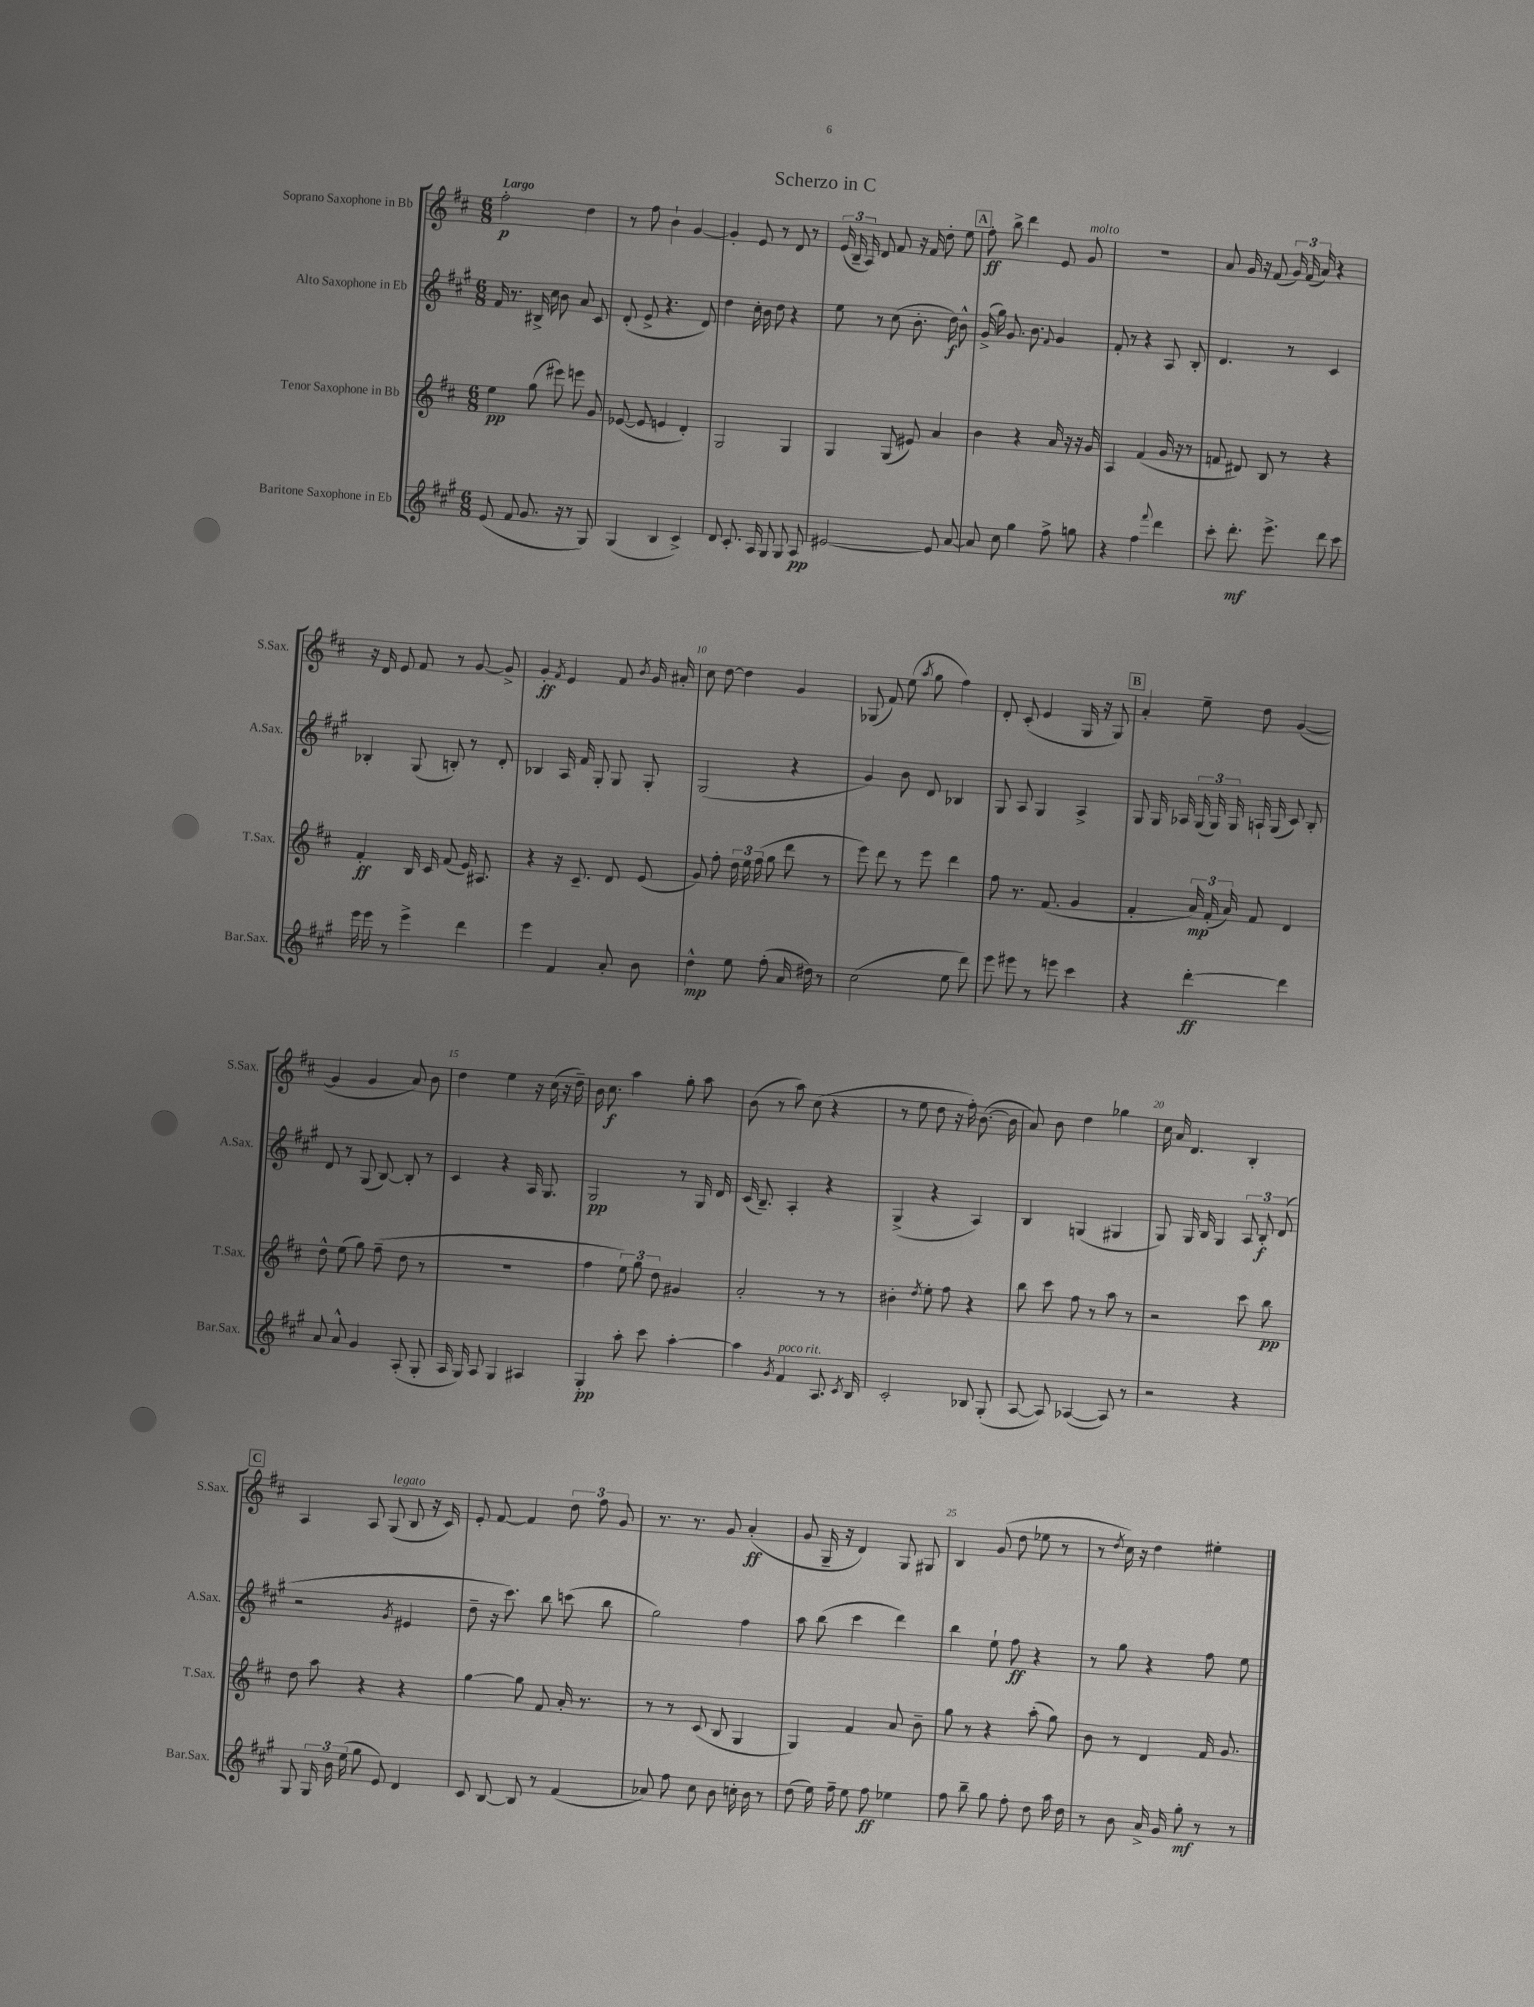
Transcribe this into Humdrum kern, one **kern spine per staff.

**kern	**kern	**kern	**kern
*staff4	*staff3	*staff2	*staff1
*clefG2	*clefG2	*clefG2	*clefG2
*k[f#c#g#]	*k[f#c#]	*k[f#c#g#]	*k[f#c#]
*M6/8	*M6/8	*M6/8	*M6/8
(8e	4ee	16f#	2ff#'
.	.	8.r	.
8f#	.	.	.
8.g#	(8gg	16B#^	.
.	.	16cc#	.
.	8eee#)	8b	.
16r	.	.	.
8r	8eee	8a	4dd
8G#)	8g	8c#	.
=	=	=	=
(4G#	([8e-	(8d'	8r
.	8e-]	8e^	8ff#
4B	4e	4.r	4b`
4c#^)	4d')	.	[4g
.	.	8d)	.
=	=	=	=
8d	2G	4dd	4g']
8.c#'	.	.	.
.	.	16cc#'	8e
16A	.	16b	.
8G#	.	8dd	8r
8G#	4G	4r	8d
8A	.	.	8r
=	=	=	=
[2e#	4G	8ee	(24e
.	.	.	24B~
.	.	.	24A)
.	.	8r	8d
.	(8G	(8cc#	8f#
.	8e#)	8.b'	16r
.	.	.	16f#
8e#]	4a	.	8dd'
.	.	16dd)	.
[8a	.	8b^^	8ee
=	=	=	=
8a]	4b	(16g#^	8ff#'
.	.	16gg#)	.
8cc#	.	8.g#	8bb^
4gg#	4r	.	4ddd
.	.	8.b	.
.	.	8qqf#	.
8ff#^	16a	4g#	8e
.	16r	.	.
8gg	16r	.	8g
.	16g	.	.
=	=	=	=
4r	4A	8f#'	2.r
.	.	8r	.
4ff#	(4f#	4r	.
8qqfff#	.	.	.
4ddd	16g	8A	.
.	16r	.	.
.	8r	8B'	.
=	=	=	=
8ccc#'	8f	4.d	8a
8.ddd'	8d#)	.	16g
.	.	.	16r
.	8B	.	(8f#
8.eee^	.	.	.
.	8r	8r	24g)
.	.	.	(24f#
.	.	.	24a)
8ddd	4r	4c#	4r
8ccc#	.	.	.
=	=	=	=
16eee	4f#'	4B-'	16r
16eee	.	.	16d
8r	.	.	8e
4eee^	16B	(8G#	8f#
.	16c#	.	.
.	(8f#	8B')	8r
4ddd	16e)	8r	[8g
.	8.A#	.	.
.	.	8d'	8g^]
=	=	=	=
4eee	4r	4B-	4g'
.	.	.	8qf#
4f#	16r	16A	4e
.	8.c#~	16f#	.
.	.	8G#'	.
8a'	8d	8G#	8f#
.	.	.	8qb
8b	(8e	8G#'	16g
.	.	.	16a#'
=	=	=	=
4dd^^	8g)	(2G#	8cc#
.	8ff#'	.	[8dd
8ee	24dd	.	4dd]
.	24ee	.	.
.	(24ff#	.	.
(8ff#'	8gg	.	.
16a	8ddd	4r	4g
16dd#)	.	.	.
8r	8r	.	.
=	=	=	=
(2cc#	8eee)	4g#)	(8G-
.	8ddd	.	8f#)
.	8r	8b	(8ee
.	.	.	8qaa
.	8eee	8d	8gg
8ee	4ddd	4B-	4ff#)
8ddd)	.	.	.
=	=	=	=
8eee	8ff#	8G#	8d'
8eee#	8.r	8A	(8c#'
8r	.	4G#	4e
.	(8.f#	.	.
8eee	.	.	.
4ccc#	4g	4A^	16G
.	.	.	16r
.	.	.	8G)
=	=	=	=
4r	4f#'	8G#	4a'
.	.	16G#	.
.	.	16A-	.
[4ddd'	24a)	(24G#	8ee~
.	(24f#'	24G#)	.
.	24a)	24G#	.
.	8f#	16A`	8dd
.	.	(16G#	.
4ddd]	4d	8c#)	([4g
.	.	8B'	.
=	=	=	=
8a	8dd^^	8d	4g]
8a^^	(8ee	8r	.
4g#	8gg)	(8G#	4g
.	(8ff#~	[8B)	.
(8A'	8dd	8B']	8a)
8G#'	8r	8r	8b
=	=	=	=
16A	2.r	4c#	4dd
16G#)	.	.	.
8A	.	.	.
4G#	.	4r	4ee
4A#	.	16A	16r
.	.	8.G#	(16cc#
.	.	.	16r
.	.	.	16dd~)
=	=	=	=
4G#'	4ff#	2G#	16b
.	.	.	8.cc#
8aa'	12ee)	.	4aa
.	12gg	.	.
8ccc#	.	.	.
.	12dd	.	.
[4aa'	4g#	8r	8gg'
.	.	16G#	8aa
.	.	16d	.
=	=	=	=
4aa]	2a'	(16c#	(8b
.	.	8.B~)	.
.	.	.	8r
8qg#	.	.	.
4f#	.	4A'	8aa)
.	.	.	(8cc#
8.A	8r	4r	4r
.	8r	.	.
8qc#	.	.	.
16B	.	.	.
=	=	=	=
2c#'	4b#'	(4G#^	8r
.	.	.	8ee
.	8qdd	.	.
.	8ee'	4r	8dd
.	8ff#	.	16r
.	.	.	16ff#')
8B-	4r	4A)	([8.b
(8G#'	.	.	.
.	.	.	16b]
=	=	=	=
[8A	8bb	4B	8a)
8A])	8ccc#	.	8b
([4A-	8ff#	(4G	4dd
.	8r	.	.
8A-])	8aa	4G#	4gg-
8r	8r	.	.
=	=	=	=
2r	2r	8G#)	16cc#
.	.	.	16a
.	.	16G#	4.d
.	.	16B	.
.	.	4G#	.
4r	8ccc#	12A	4B'
.	.	12B'	.
.	8bb	.	.
.	.	(12d	.
=	=	=	=
8G#	8dd	2r	4A
24G#	8aa	.	.
24b	.	.	.
(24ee	.	.	.
8gg#	4r	.	8A
8e)	.	.	(8G
.	.	8qg#	.
4d	4r	4e#	8B
.	.	.	16r
.	.	.	16c#)
=	=	=	=
8c#	[4gg	8dd~	8e'
[8B	.	16r	[8f#
.	.	8.ccc#)	.
8B]	8gg]	.	4f#]
8r	8f#	8bb	.
(4f#	16a'	(8ccc	12dd
.	8.r	.	.
.	.	.	12ff#
.	.	8bb	.
.	.	.	12g
=	=	=	=
8a-)	8r	2gg#)	8.r
8ff#	8r	.	.
.	.	.	8.r
8cc#	(8c#	.	.
8b	8B	.	8g
16cc'	4G	4ff#	(4a'
16b	.	.	.
8r	.	.	.
=	=	=	=
(8dd	4G)	8aa	8g
16ee)	.	(8bb	16G~
16ff#~	.	.	16r
8ee	4f#	4ccc#	4d)
8ff#	.	.	.
4ee-	8a	4ddd)	8G
.	8b~	.	8G#
=	=	=	=
8ff#	8gg	4bb	4B
8bb~	8r	.	.
8gg#	4r	8ee`	(8g
8ff#'	.	8ff#	8dd
8dd	(8aa'	4r	8ee-
16aa	8gg)	.	8r
16dd	.	.	.
=	=	=	=
8r	8b	8r	8r
.	.	.	8qdd
8b	8r	8gg#	16cc#)
.	.	.	16r
16a^	4d	4r	4dd
16g#	.	.	.
8gg#'	.	.	.
8r	16f#	8ff#	4ee#'
.	8.g	.	.
8r	.	8ee	.
==	==	==	==
*-	*-	*-	*-
